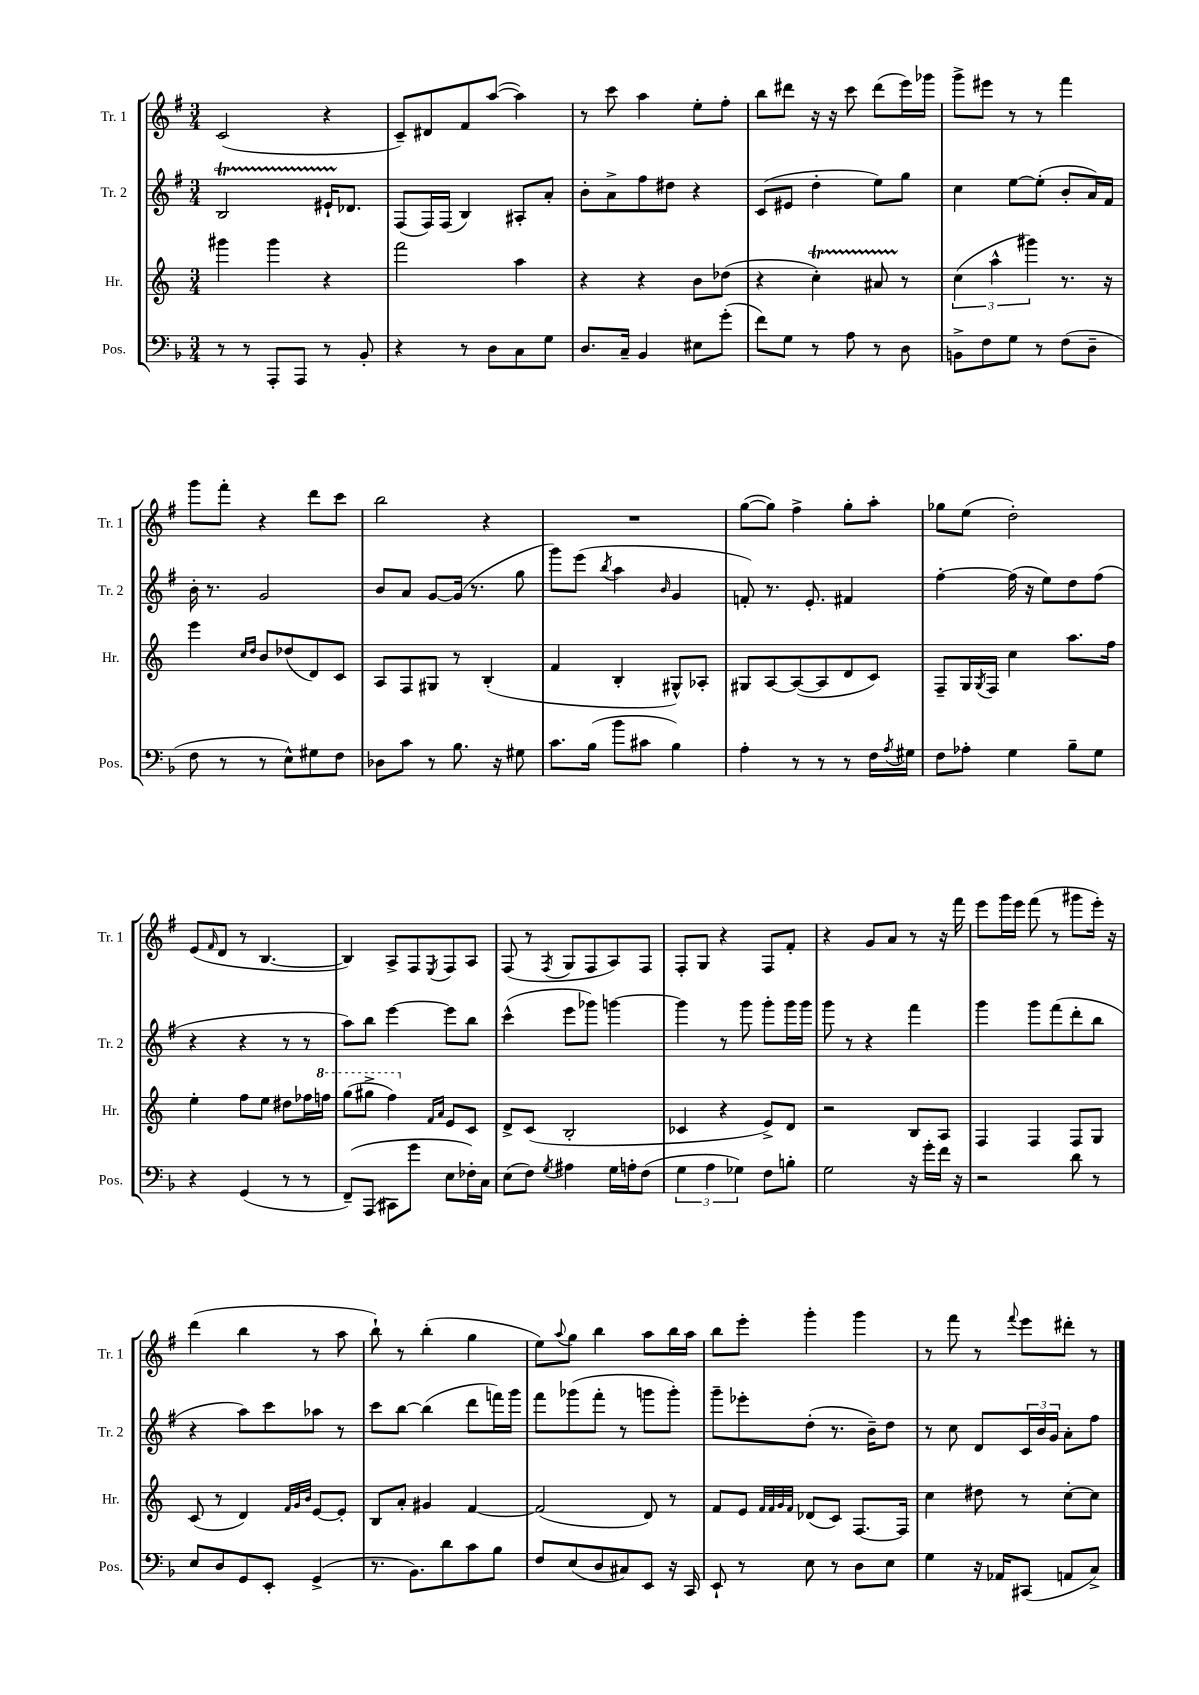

**kern	**kern	**kern	**kern
*staff4	*staff3	*staff2	*staff1
*clefF4	*clefG2	*clefG2	*clefG2
*k[b-]	*k[]	*k[f#]	*k[f#]
*M3/4	*M3/4	*M3/4	*M3/4
8r	4ggg#	2B	(2c
8r	.	.	.
8AAA'	4ggg#	.	.
8AAA	.	.	.
8r	4r	16e#`	4r
.	.	8.d-	.
8BB-'	.	.	.
=	=	=	=
4r	2fff	(8F#	8c~)
.	.	16F#)	8d#
.	.	(16F#	.
8r	.	4B)	8f#
8D	.	.	([8aa
8C	4aa	8A#'	4aa])
8G	.	8a'	.
=	=	=	=
8.D	4r	8b'	8r
.	.	8a^	8ccc
16C~	.	.	.
4BB-	4r	8ff#	4aa
.	.	8dd#	.
8E#	8b	4r	8ee'
(8g'	(8dd-	.	8ff#'
=	=	=	=
8f)	4r	(8c	8bb
8G	.	8e#	8ddd#
8r	4cc')	4dd'	16r
.	.	.	16r
8A	.	.	8ccc
8r	8a#	8ee)	(8ddd#
8D	8r	8gg	16eee)
.	.	.	16ggg-
=	=	=	=
8BB^	(6cc	4cc	8ggg^
8F	.	.	8eee#
.	6aa^^	.	.
8G	.	[8ee	8r
.	6ggg#)	.	.
8r	.	(8ee']	8r
(8F	8.r	8b'	4fff#
8D~	.	16a)	.
.	16r	16f#	.
=	=	=	=
8F	4eee	16b'	8ggg
.	.	8.r	.
8r	.	.	8fff#'
.	16qqcc	.	.
.	16qqdd	.	.
8r	8b	2g	4r
8E^^)	(8dd-	.	.
8G#	8d)	.	8ddd
8F	8c	.	8ccc
=	=	=	=
8D-	8A	8b	2bb
8c	8F	8a	.
8r	8G#	[8g	.
8.B-	8r	(16g]	.
.	.	8.r	.
.	(4B'	.	4r
16r	.	.	.
8G#	.	8gg	.
=	=	=	=
8.c	4f	8ggg)	2.r
.	.	(8eee	.
(16B-	.	.	.
.	.	8qbb	.
8b-	4B'	4aa	.
8c#	.	.	.
.	.	16qqb	.
4B-)	8G#^^)	4g	.
.	8A-'	.	.
=	=	=	=
4A'	8G#	8f')	([8gg
.	[8A	8.r	8gg])
8r	(8A_	.	4ff#^
.	.	8.e'	.
8r	8A]	.	.
8r	8d	4f#	8gg'
16F	8c)	.	8aa'
8qA	.	.	.
16G#	.	.	.
=	=	=	=
8F	8F~	[4ff#'	8gg-
8A-'	16G	.	(8ee
.	8qG	.	.
.	16F	.	.
4G	4cc	(16ff#]	2dd')
.	.	16r	.
.	.	8ee)	.
8B-~	8.aa	8dd	.
8G	.	(8ff#	.
.	16ff	.	.
=	=	=	=
4r	4ee'	4r	(8e
.	.	.	16qqf#
.	.	.	8d
(4GG	8ff	4r	8r
.	8ee	.	[4.B
8r	8dd#	8r	.
8r	16ff-	8r	.
.	16fff	.	.
=	=	=	=
&(8FF~)	(8ggg	8aa)	4B])
(8AAA	8ggg#^	8bb	.
8CC#)	4fff)	[4eee	8A^
8g	.	.	8F#
.	16qqf	.	.
.	16qqa	.	8qE
8E	8e	8eee]	8F#
16F-'&)	8c	8bb	8A
16C	.	.	.
=	=	=	=
(8E	8d^	(4ccc^^	(8F#
8F)	(8c	.	8r
8qG	.	.	8qF#
4A#	2B'	8eee	8G
.	.	8ggg-)	8F#
16G	.	[4ggg	8A)
16A'	.	.	.
(8F	.	.	8F#
=	=	=	=
6G	4c-	4ggg]	8F#'
.	.	.	8G
6A	.	.	.
.	4r	8r	4r
6G-)	.	.	.
.	.	8ggg	.
8F	8e^)	8ggg'	8F#
8B'	8d	16ggg	8f#'
.	.	16ggg	.
=	=	=	=
2G	2r	8ggg	4r
.	.	8r	.
.	.	4r	8g
.	.	.	8a
16r	8B	4fff#	8r
16g'	.	.	.
16f	8A	.	16r
16r	.	.	16fff#
=	=	=	=
2r	4F	4ggg	8eee
.	.	.	16ggg
.	.	.	16eee
.	4F	8ggg	(8fff#
.	.	(8fff#	8r
8d	8F	8ddd'	8ggg#
8r	8G	8bb	16eee')
.	.	.	16r
=	=	=	=
8E	(8c	4r	(4ddd
8D	8r	.	.
8GG	4d)	8aa)	4bb
8EE'	.	8ccc	.
.	32qqf	.	.
.	32qqg	.	.
.	32qqb	.	.
(4GG^	[8e	8aa-	8r
.	8e']	8r	8aa
=	=	=	=
8.r	8B	8ccc	8bb`)
.	8a'	[8bb	8r
8.BB-)	.	.	.
.	4g#	(4bb]	(4bb'
8d	.	.	.
8c	[4f	8ddd	4gg
8B-	.	16fff)	.
.	.	16ggg	.
=	=	=	=
8F	(2f]	8fff#	8ee)
.	.	.	8qqaa
(8E	.	(8ggg-	8gg
8D	.	8fff#'	4bb
8C#)	.	8r	.
8EE	8d)	8ggg	8aa
16r	8r	8ggg')	16bb
16CC	.	.	16aa
=	=	=	=
8EE`	8f	8ggg~	8bb
8r	8e	8eee-'	8eee'
.	32qqf	.	.
.	32qqf	.	.
.	32qqg	.	.
.	32qqf	.	.
8E	(8d-	(8dd'	4ggg'
8r	8c)	8.r	.
8D	[8.F	.	4ggg
.	.	16b~)	.
8E	.	8dd	.
.	16F]	.	.
=	=	=	=
4G	4cc	8r	8r
.	.	8cc	8fff#
16r	8dd#	8d	8r
16AA-	.	.	.
.	.	.	8qqfff#
(8CC#	8r	24c	8eee
.	.	24b	.
.	.	24g	.
8AA	[8cc'	8a'	8ddd#'
8C^)	8cc]	8ff#	8r
==	==	==	==
*-	*-	*-	*-
